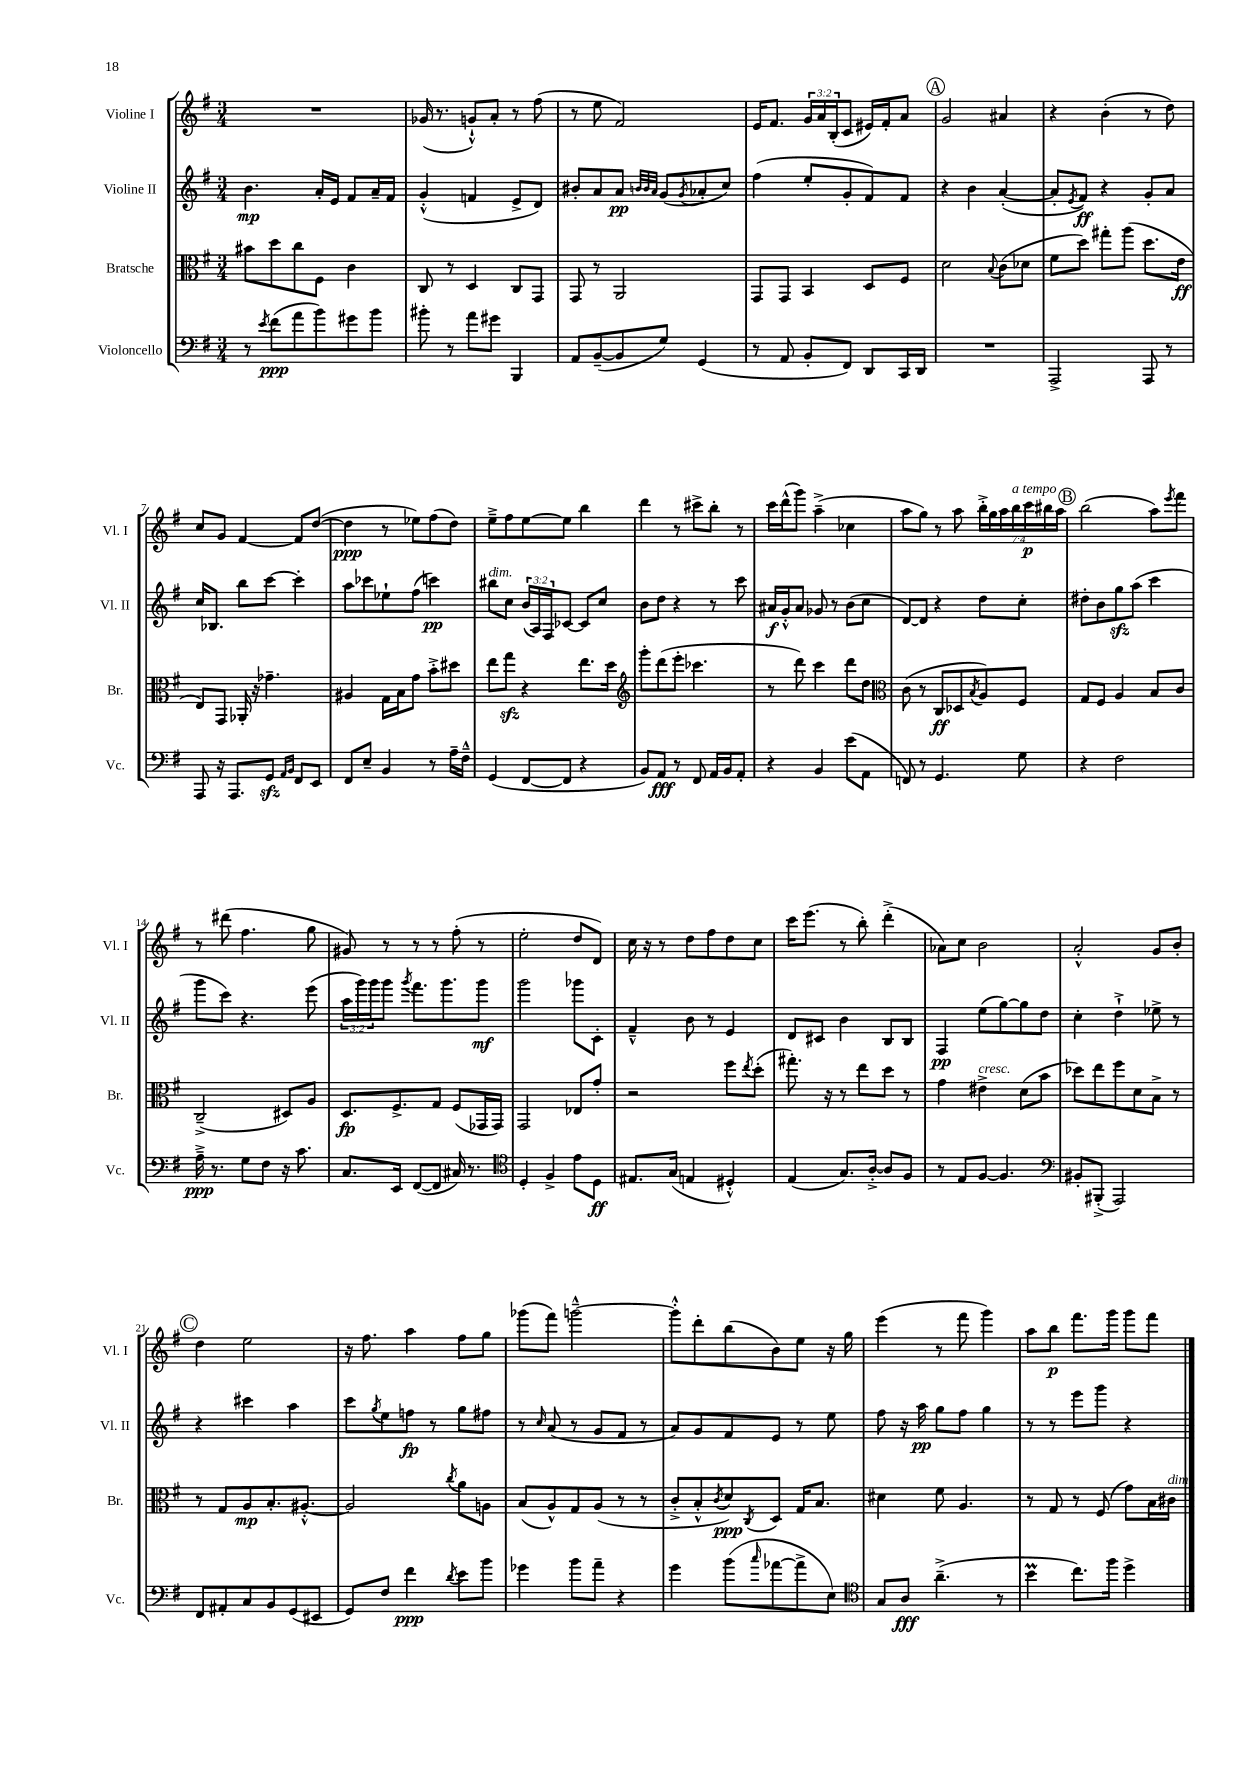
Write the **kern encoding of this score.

**kern	**kern	**kern	**kern
*staff4	*staff3	*staff2	*staff1
*clefF4	*clefC3	*clefG2	*clefG2
*k[f#]	*k[f#]	*k[f#]	*k[f#]
*M3/4	*M3/4	*M3/4	*M3/4
8r	8b#	4.b	2.r
8qe	.	.	.
(8f#	8dd	.	.
8a	8cc	.	.
8b)	8F#	16a'	.
.	.	16e	.
8g#	4c	8f#	.
8b	.	16a~	.
.	.	16f#	.
=	=	=	=
8b#'	8C	(4g'^^	(16g-
.	.	.	8.r
8r	8r	.	.
8a	4D	4f	8g`^^)
8g#	.	.	8a'
4BBB	8C	8e^	8r
.	8GG	8d)	(8ff#
=	=	=	=
8AA	8GG	8b#'	8r
([8BB~	8r	8a	8ee
8BB]	2AA	8a	2f#)
.	.	32qqb	.
.	.	32qqb	.
.	.	32qqa	.
8G)	.	(8g	.
.	.	8qg	.
(4GG	.	8a-'	.
.	.	8cc)	.
=	=	=	=
8r	8GG	(4ff#	16e
.	.	.	8.f#
8AA	8GG	.	.
8BB'	4BB	8ee'	24g
.	.	.	24a
.	.	.	(24B'
8FF#)	.	8g'	8c
8DD	8D	8f#)	16e#)
.	.	.	16f#'
16CC	8F#	8f#	8a
16DD	.	.	.
=	=	=	=
2.r	2d	4r	2g
.	.	4b	.
.	8qqB	.	.
.	(8c	([4a'	4a#
.	8d-	.	.
=	=	=	=
2AAA^	8f#	8a']	4r
.	.	8qe	.
.	8dd)	8f#)	.
.	8gg#'	4r	(4b'
.	(8aa	.	.
8AAA	8.dd	8g'	8r
8r	.	8a	8dd)
.	16e	.	.
=	=	=	=
8AAA	8E)	16cc	8cc
.	.	8.B-	.
16r	8GG	.	8g
8.AAA	.	.	.
.	16AA-'	8bb	[4f#
.	16r	.	.
8GG	4.g-~	[8ccc	.
16qqAA	.	.	.
16qqBB	.	.	.
8FF#	.	4ccc']	8f#]
8EE	.	.	([8dd
=	=	=	=
8FF#	4A#	8aa	4dd]
8E~	.	8ccc-	.
4BB	16G	8ee-`	8r
.	16B	.	.
.	8g	(8ff#	8ee-)
8r	8b'^	4ccc)	(8ff#
16A~	8dd#	.	8dd)
16F#~^^	.	.	.
=	=	=	=
(4GG	8ee	8bb#	8ee~^
.	8gg	8cc	8ff#
[8FF#	4r	(24b	[8ee
.	.	24A)	.
.	.	24F#	.
8FF#]	.	[8c-	8ee]
4r	8.ee	8c-]	4bb
.	.	8cc	.
.	16dd	.	.
=	=	=	=
*	*clefG2	*	*
8BB)	8ggg'	8b	4ddd
8AA	(8ddd	8dd	.
8r	8eee'	4r	8r
8FF#	4.ccc-	.	8ccc#^
16AA	.	8r	8bb'
16BB	.	.	.
8AA'	.	8ccc	8r
=	=	=	=
4r	8r	16a#	16ccc
.	.	16g'^^	(16ddd^^
.	8ddd)	8a#	8ggg)
4BB	4ccc	8g-	(4aa~^
.	.	8r	.
(8e	8ddd	(8b	4cc-
8AA	8dd	8cc	.
=	=	=	=
*	*clefC3	*	*
8FF)	(8c	[8d)	8aa
8r	8r	8d]	8gg)
4.GG	8C	4r	8r
.	8D-	.	8aa
.	8qB	.	.
.	8A)	8dd	28bb'^
.	.	.	28gg
.	.	.	28aa
.	.	.	28bb
8G	8F#	8cc'	.
.	.	.	28ccc
.	.	.	28bb#
.	.	.	28aa
=	=	=	=
4r	8G	8dd#'	(2bb
.	8F#	8b	.
2F#	4A	8gg	.
.	.	(8aa	.
.	8B	4ccc	8aa)
.	.	.	8qeee
.	8c	.	8fff#
=	=	=	=
16A~^	(2C~^	8ggg	8r
8.r	.	.	.
.	.	8ccc)	(8ddd#
8G	.	4.r	4.ff#
8F#	.	.	.
16r	8D#)	.	.
8.c	.	.	.
.	8A	(8eee	8gg
=	=	=	=
8.C	8.D	24aa	8g#)
.	.	24ggg)	.
.	.	24ggg	.
.	.	8ggg	8r
16EE	8.F#^	.	.
.	.	8qggg	.
([8FF#	.	8.fff#	8r
8FF#]	8G	.	8r
.	.	8.ggg	.
16C#)	(8F#	.	(8ff#'
8.r	.	.	.
.	16GG-	8ggg	8r
.	16GG-)	.	.
=	=	=	=
*clefC4	*	*	*
4D'	2GG	2ggg	2ee'
4F#^	.	.	.
8e	8E-	8ggg-	8dd
8D	8g'	8c'	8d)
=	=	=	=
8.E#	2r	4f#~^^	16cc
.	.	.	16r
.	.	.	8r
(16G	.	.	.
4E	.	8b	8dd
.	.	8r	8ff#
4D#'^^)	8ff#	4e	8dd
.	8qee	.	.
.	(8dd'	.	8cc
=	=	=	=
(4E	8.gg#')	8d	16ccc
.	.	.	(8.eee
.	.	8c#	.
.	16r	.	.
8.G)	8r	4b	8r
.	8ee	.	8bb')
[16A'^	.	.	.
8A]	8dd	8B	(4ddd'^
8F#	8r	8B	.
=	=	=	=
8r	4g	4F#	8a-)
8E	.	.	8cc
[8F#	4e#^	(8ee	2b
4.F#]	.	[8gg)	.
.	(8d	8gg]	.
.	8b	8dd	.
=	=	=	=
*clefF4	*	*	*
8BB#'	8dd-)	4cc'	2a'^^
(8BBB#'^	8ee	.	.
2AAA)	8ff#	4dd`^	.
.	8d	.	.
.	8B^	8ee-^	8g
.	8r	8r	8b'
=	=	=	=
8FF#	8r	4r	4dd
8AA#'	8G	.	.
8C	8A	4ccc#	2ee
8BB	8.B'	.	.
(8GG	.	4aa	.
.	[8.A#'^^	.	.
8EE#	.	.	.
=	=	=	=
8GG)	2A#]	8ccc	16r
.	.	.	8.ff#
.	.	8qgg	.
8F#	.	8ee	.
4f#	.	8ff	4aa
.	.	8r	.
8qd	8qcc	.	.
8e	8a	8gg	8ff#
8b	8A	8ff#	8gg
=	=	=	=
4g-	(8B	8r	(8ggg-
.	.	16qqcc	.
.	8A^^)	(8a	8fff#)
8b	8G	8r	[2ggg~^^
8a~	(8A	8g	.
4r	8r	8f#	.
.	8r	8r	.
=	=	=	=
4g	8c'^	8a)	8ggg'^^]
.	8B'^^	8g	8ddd'
.	8qc	.	.
(8b	8d)	8f#	(8bb
16qqcc	8qC	.	.
[8a-	8D	8e	8b)
8a-^]	16G	8r	8ee
.	8.B	.	.
8E)	.	8ee	16r
.	.	.	16gg
=	=	=	=
*clefC4	*	*	*
8G	4d#	8ff#	(4eee
8A	.	16r	.
.	.	16aa	.
(4.a~^	8f#	8gg	8r
.	4.A	8ff#	8fff#
.	.	4gg	4ggg)
8r	.	.	.
=	=	=	=
4b	8r	8r	8aa
.	8G	8r	8bb
8.cc)	8r	8eee	8.fff#
.	(8F#	8ggg	.
16ff#	.	.	16ggg
4dd^	8g)	4r	8ggg
.	16B	.	8fff#
.	16c#	.	.
==	==	==	==
*-	*-	*-	*-
